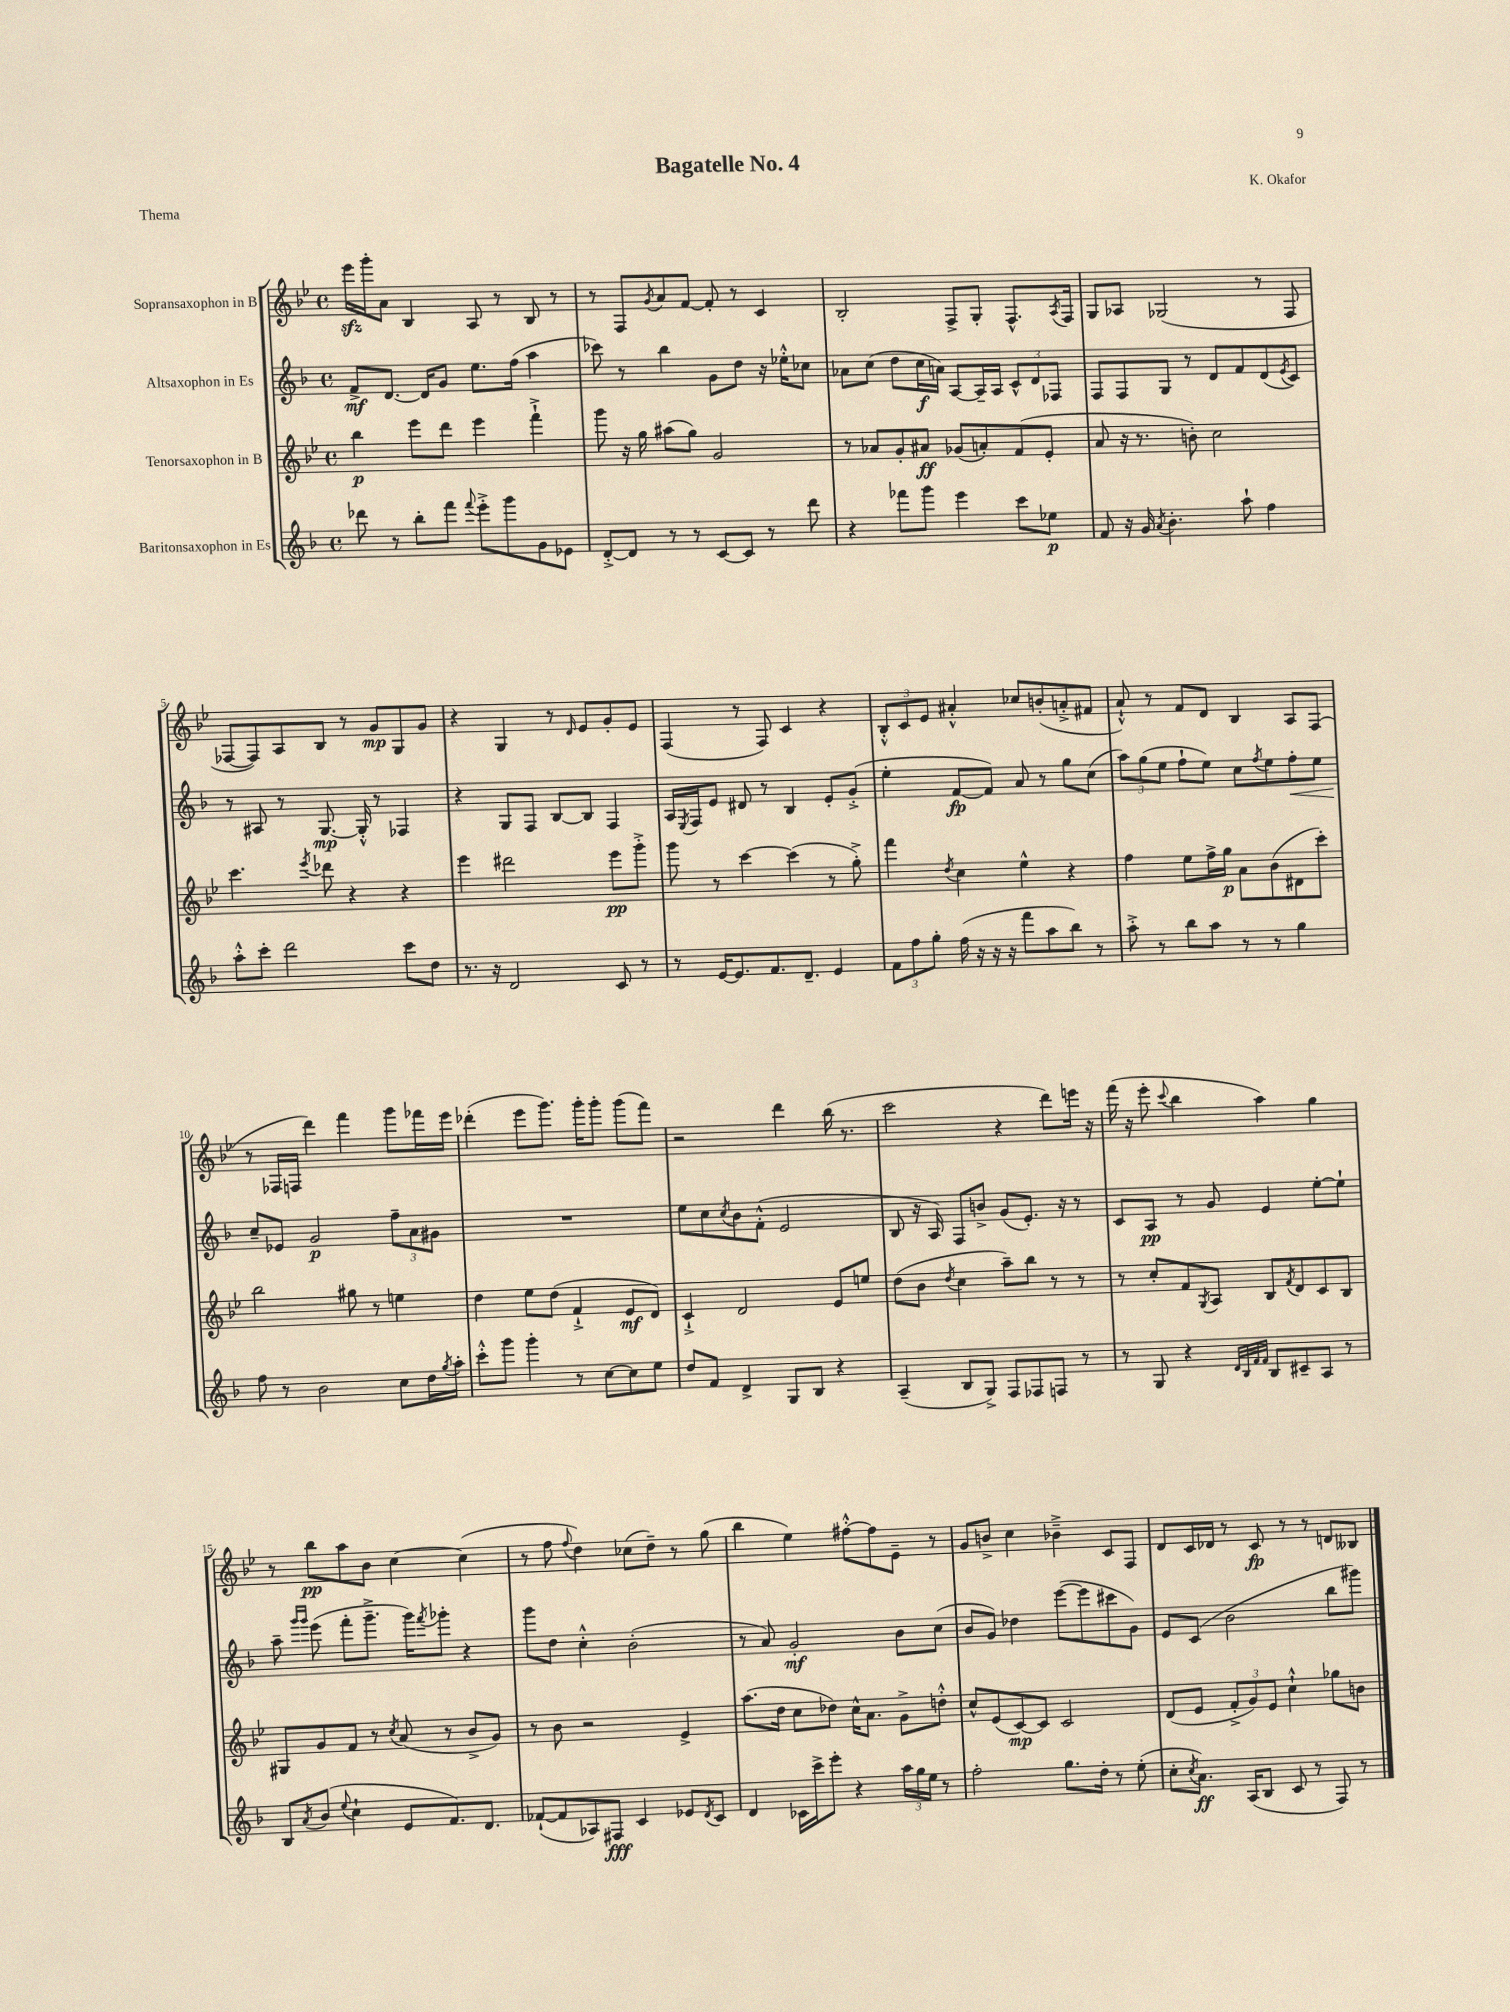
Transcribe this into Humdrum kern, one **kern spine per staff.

**kern	**kern	**kern	**kern
*staff4	*staff3	*staff2	*staff1
*clefG2	*clefG2	*clefG2	*clefG2
*k[b-]	*k[b-e-]	*k[b-]	*k[b-e-]
*M4/4	*M4/4	*M4/4	*M4/4
*met(c)	*met(c)	*met(c)	*met(c)
8ddd-	4bb-	8f^	16eee-
.	.	.	16ggg'
8r	.	[8.d	8a
8bb-'	8eee-	.	4B-
.	.	16d]	.
8fff	8ddd	8g	.
8qqfff	.	.	.
8eee'^	4eee-	8.ee	8A
8ggg	.	.	8r
.	.	(16ff	.
8g	4fff`^	4aa	8B-
8e-	.	.	8r
=	=	=	=
[8d'^	8ggg	8ccc-)	8r
8d]	16r	8r	8F
.	16gg	.	.
.	.	.	8qg
8r	(8aa#	4bb-	8a
8r	8gg)	.	[8f
[8c	2g	8g	8f']
8c]	.	8dd	8r
8r	.	16r	4c
.	.	16ee-'^^	.
8ddd	.	8cc-	.
=	=	=	=
4r	8r	8a-	2B-'
.	8a-	(8cc	.
8fff-	8g'	8dd	.
8ggg	8a#	16cc	.
.	.	16a)	.
4eee	(8g-	[8A	8F^
.	8a')	16A~]	8G'
.	.	16A	.
8ccc	(8f	12c^^	8.F^^
.	.	12d	.
8ee-	8e-'	.	.
.	.	12F-	.
.	.	.	8qA
.	.	.	16F
=	=	=	=
8f	8a	8F	8G
16r	16r	8F	8A-
16g	8.r	.	.
8qa	.	.	.
4.b-'	.	8G	(2G-
.	8b')	8r	.
.	2cc	8d	.
8aa`	.	8f	.
4ff	.	(8d	8r
.	.	8qe	.
.	.	8c)	8F
=	=	=	=
8aa'^^	4.ccc	8r	[8F-
8ccc'	.	8A#	8F-])
2ddd	.	8r	8A
.	8qeee-	.	.
.	8ddd-	[8.G	8B-
.	4r	.	8r
.	.	16G'^^]	.
.	.	8r	8g
8ccc	4r	4F-	8G
8dd	.	.	8g
=	=	=	=
8.r	4eee-	4r	4r
16r	.	.	.
2d	2ddd#	8G	4G
.	.	8F	.
.	.	[8B-	8r
.	.	.	16qqd
.	.	8B-]	8e-
8c	8eee-	4F	8g'
8r	8ggg'^	.	8e-
=	=	=	=
8r	8ggg	16A	(4F
.	.	8qE	.
.	.	16F	.
[16e	8r	8e	.
8.e]	.	.	.
.	[4ccc	8d#	8r
8.f	.	8r	8F)
.	(4ccc]	4B-	4c
8.d~	.	.	.
4e	8r	8e'	4r
.	8gg'^)	(8g'^	.
=	=	=	=
12f	4fff	4ee'	12B-'^^
12ff	.	.	12c
12gg'	.	.	12e-
.	8qdd	.	.
(16ff	4cc	[8f	4a#'^^
16r	.	.	.
16r	.	8f])	.
16r	.	.	.
8fff	4ee-^^	8a	8cc-
8aa	.	8r	(8b'
8bb-)	4r	8gg	8a'^
8r	.	(8cc	8f#
=	=	=	=
8aa'^	4ff	12aa)	8a`^^)
.	.	(12gg	.
8r	.	.	8r
.	.	12ee	.
8bb-	8ee-	8ff`	8f
8aa	16ff^	8ee)	8d
.	16gg	.	.
8r	8a	8cc	4B-
.	.	8qff	.
8r	(8b-	8ee	.
4gg	8d#	8ff'	8A
.	8ccc')	8ee	(8F
=	=	=	=
8ff	2bb-	8cc~	8r
8r	.	8e-	16F-
.	.	.	16F
2b-	.	2g	4ddd)
.	8gg#	.	4fff
.	8r	.	.
8cc	4ee	12ff~	8ggg
.	.	12a	.
16dd	.	.	16fff-
.	.	12g#	.
8qgg	.	.	.
16aa'	.	.	16eee-
=	=	=	=
8ccc'^^	4dd	1r	(4ddd-'
8ggg	.	.	.
4ggg'	8ee-	.	8eee-
.	(8dd	.	8.ggg)
8r	4f`^	.	.
.	.	.	16ggg'
[8cc	.	.	8ggg'
8cc]	8e-	.	(8ggg
8ee	8d)	.	8fff)
=	=	=	=
8dd	4c`^	8ee	2r
8f	.	8cc	.
.	.	8qcc	.
4d^	2d	8b-	.
.	.	(8f'^^	.
8G	.	2e	4ddd
8B-	.	.	.
4r	8e-	.	(16bb-
.	.	.	8.r
.	8ee	.	.
=	=	=	=
(4A~	(8dd	8B-	2ccc
.	8b-	16r	.
.	.	16A)	.
.	8qdd	.	.
8B-	4cc	8F	.
8G^)	.	8b^	.
8F	8aa~)	(8g	4r
8F-	8bb-	8.e')	.
8F	8r	.	8ddd)
.	.	16r	.
8r	8r	8r	16eee
.	.	.	16r
=	=	=	=
8r	8r	8c	(16fff
.	.	.	16r
8G	8cc'	8A	8eee-'
.	.	.	8qqccc
4r	8f	8r	4bb-
.	8qG	.	.
.	8A	8g	.
32qqd	.	.	.
32qqB-	.	.	.
32qqf	.	.	.
32qqf	.	.	.
8B-	8B-	4e	4aa)
.	8qf	.	.
8c#~	8d	.	.
8A	8c	[8ee'	4gg
8r	8B-	8ee`]	.
=	=	=	=
8B-	8G#	8aa~	8r
.	.	16qqggg	.
8qa	.	16qqggg	.
(8b-	8g	(8eee	8bb-
8qqee	.	.	.
4cc`	8f	8fff'	8aa
.	8r	8.ggg~^	8b-
.	8qcc	.	.
8e	(8a	.	[4cc
.	.	16ggg)	.
.	.	8qfff	.
8.f)	8r	8ggg-'	.
.	8b-^	4r	(4cc]
8.d	.	.	.
.	8g)	.	.
=	=	=	=
([8f-`	8r	8ggg	8r
8f-]	8b-	8dd	8ff
.	.	.	8qqff
8A-)	2r	4cc'^^	4dd)
8F#	.	.	.
4c	.	(2b-'	(8cc-
.	.	.	8dd~)
8e-	4e-^	.	8r
8qd	.	.	.
8c	.	.	(8gg
=	=	=	=
4d	(8.aa	8r	4bb-
.	.	8a)	.
.	16dd	.	.
16c-	8cc	2g'	4ee-)
16ccc^	.	.	.
8eee'	8dd-)	.	.
4r	16cc^^	.	[8ff#'^^
.	8.a	.	.
.	.	.	8ff#]
24aa	8g^	8b-	8e-~
24gg	.	.	.
24ee	.	.	.
8r	8dd'^^	(8cc	8r
=	=	=	=
2ff'	8cc^^	8b-	8g
.	(8e-	8g)	8b^
.	[8c)	4dd-	4cc
.	8c]	.	.
8.gg	2c	([8eee	4b-~^
.	.	8eee]	.
16dd'	.	.	.
8r	.	8ccc#	8c
(8ee'	.	8g)	8F
=	=	=	=
8cc'	(8d	8e	8d
8qcc	.	.	.
8.a)	8e-	(8c	16c
.	.	.	16d-
.	12f'^	2b-	8r
(16A	.	.	.
.	12g)	.	.
8B-	.	.	8c
.	12e-	.	.
8c	4cc`^^	.	8r
8r	.	.	8r
8F)	8gg-	8bb-	8d
8r	8b	8ggg#)	8B--
==	==	==	==
*-	*-	*-	*-
